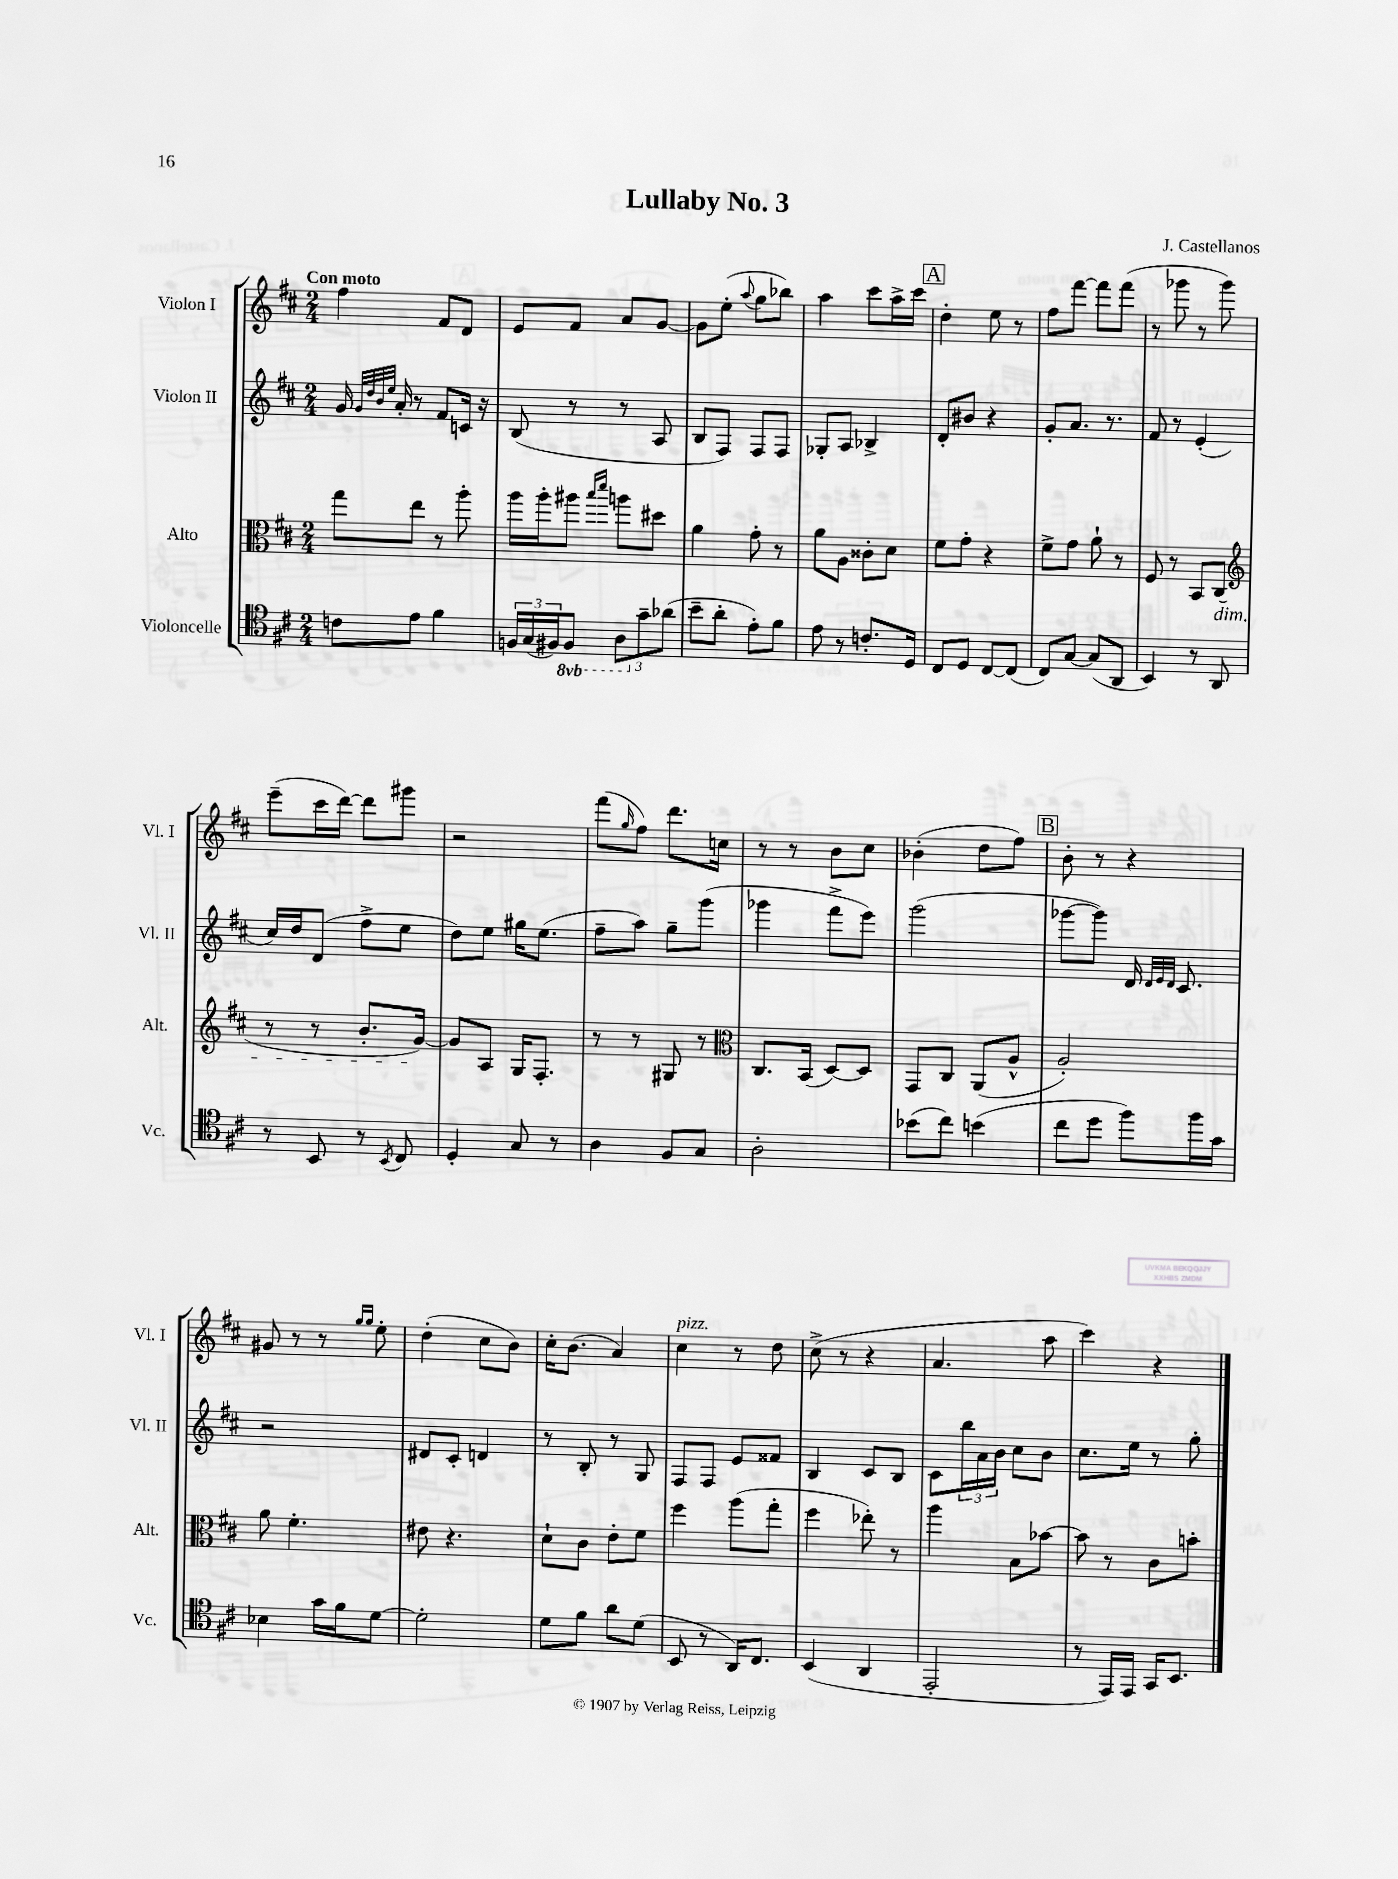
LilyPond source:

\header { title = "Lullaby No. 3" composer = "J. Castellanos" }
<<
\new StaffGroup <<
\new Staff = "s0" \with { instrumentName = "Violon I" shortInstrumentName = "Vl. I" } {
    \clef treble \key d \major \numericTimeSignature \time 2/4 \tempo "Con moto"
    fis''4 fis'8 d'8 |
    e'8 fis'8 a'8 g'8~ |
    g'8 e''8-.( \appoggiatura { a''8 } g''8 bes''8) |
    a''4 cis'''8 a''16-> cis'''16 |
    \mark \markup { \box "A" } d''4-. e''8 r8 |
    fis''8 fis'''8~ fis'''8 fis'''8( |
    r8 ges'''8 r8 ges'''8) |
    e'''8--( cis'''16 d'''16~) d'''8 gis'''8 |
    r2 |
    fis'''8( \grace { g''16 } fis''8) d'''8. c''16 |
    r8 r8 b'8 cis''8 |
    bes'4-.( d''8 fis''8) |
    \mark \markup { \box "B" } b'8-. r8 r4 |
    gis'8 r8 r8 \grace { g''16 g''16 } e''8-. |
    d''4-.( cis''8 b'8) |
    cis''16-. b'8.( a'4) |
    cis''4^\markup { \italic "pizz." } r8 d''8 |
    cis''8->( r8 r4 |
    a'4. a''8 |
    cis'''4) r4 \bar "|." |
}
\new Staff = "s1" \with { instrumentName = "Violon II" shortInstrumentName = "Vl. II" } {
    \clef treble \key d \major \numericTimeSignature \time 2/4
    g'16 \grace { g'32 d''32 b'32 e''32 } a'16-. r8 fis'8 c'16 r16 |
    b8( r8 r8 a8 |
    b8 fis8) fis8 fis8 |
    ges8-. a8 bes4-> |
    \mark \markup { \box "A" } d'8-. bis'8 r4 |
    g'8-. a'8. r8. |
    fis'8 r8 e'4-.( |
    cis''16) d''16 d'8( fis''8-> e''8 |
    d''8) e''8 gis''16 e''8.( |
    fis''8-- a''8) g''8-- g'''8( |
    ges'''4 fis'''8-> e'''8) |
    g'''2( |
    \mark \markup { \box "B" } ges'''8~ ges'''8) d'16 \grace { d'32 e'32 d'32 } cis'8. |
    r2 |
    dis'8 cis'8-. d'4 |
    r8 b8-. r8 g8 |
    fis8 fis8 e'8 fisis'8 |
    b4 cis'8 b8 |
    cis'8 \tuplet 3/2 { b''16 a'16 b'16 } cis''8 b'8 |
    cis''8. e''16 r8 g''8-. \bar "|." |
}
\new Staff = "s2" \with { instrumentName = "Alto" shortInstrumentName = "Alt." } {
    \clef alto \key d \major \numericTimeSignature \time 2/4
    g''8 e''8 r8 a''8-. |
    a''16 a''16-. ais''8 \grace { b''16 d'''16 } a''8 dis''8 |
    a'4 g'8-. r8 |
    a'8 a8 cisis'8-. d'8 |
    \mark \markup { \box "A" } fis'8 g'8-. r4 |
    fis'8-> g'8 a'8-! r8 |
    fis8 r8 b,8 cis8\dim( |
    \clef treble r8 r8 b'8.-. g'16~\!) |
    g'8 a8 g16 fis8.-. |
    r8 r8 gis8 r8 |
    \clef alto cis8. b,16( d8~) d8 |
    g,8 cis8 a,8( a8-^ |
    \mark \markup { \box "B" } a2-.) |
    a'8 fis'4.-. |
    eis'8 r4. |
    d'8-! cis'8 e'8-. fis'8 |
    fis''4 a''8( g''8-. |
    fis''4 ees''8-.) r8 |
    a''4 b8 bes'8~ |
    bes'8 r8 cis'8 b'8-. \bar "|." |
}
\new Staff = "s3" \with { instrumentName = "Violoncelle" shortInstrumentName = "Vc." } {
    \clef tenor \key d \major \numericTimeSignature \time 2/4 \set Staff.ottavationMarkups = #ottavation-simple-ordinals
    c'8 e'8 fis'4 |
    \tuplet 3/2 { f16 g16( fis16) } \ottava #-1 fis,8 \tuplet 3/2 { a,8 \ottava #0 g'8-- aes'8( } |
    b'8-- a'8-. e'8-.) fis'8 |
    e'8 r8 c'8.-. d16 |
    \mark \markup { \box "A" } cis8 d8 cis8~ cis8( |
    cis8) g8~ g8( a,8 |
    b,4) r8 a,8 |
    r8 b,8 r8 \acciaccatura { b,8 } cis8 |
    d4-. g8 r8 |
    a4 fis8 g8 |
    a2-. |
    bes'8( cis''8) b'4( |
    \mark \markup { \box "B" } cis''8 d''8 fis''8) fis''16 g'16 |
    bes4 g'16 fis'16 d'8~ |
    d'2-. |
    d'8 fis'8 a'8 d'8( |
    b,8 r8 a,16) cis8. |
    b,4( a,4 |
    e,2-. |
    r8 e,16) e,16 g,16 b,8. \bar "|." |
}
>>
>>
\layout { \context { \Score \remove "Bar_number_engraver" } }
